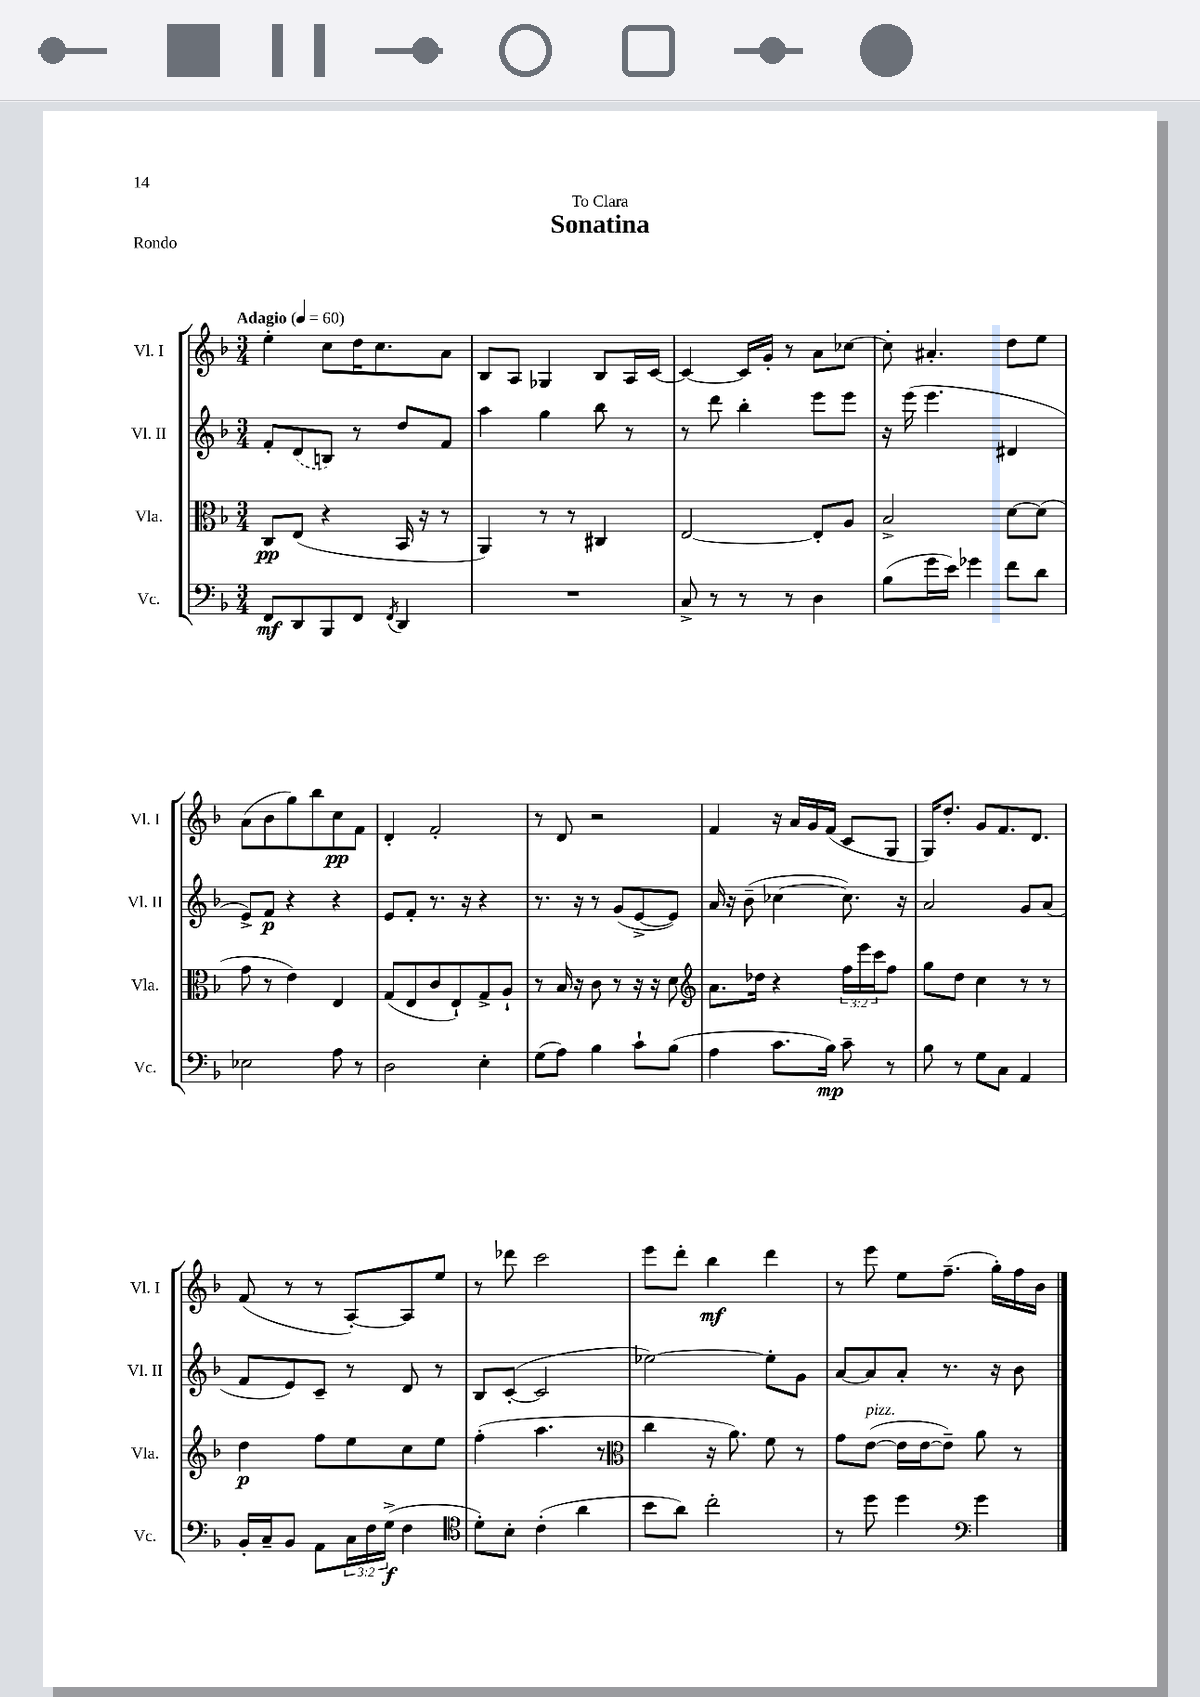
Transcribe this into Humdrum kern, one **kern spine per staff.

**kern	**kern	**kern	**kern
*staff4	*staff3	*staff2	*staff1
*clefF4	*clefC3	*clefG2	*clefG2
*k[b-]	*k[b-]	*k[b-]	*k[b-]
*M3/4	*M3/4	*M3/4	*M3/4
*MM60	*MM60	*MM60	*MM60
8FF	8C	8f'	4ee'
8DD	(8E	(8d	.
8BBB-	4r	8B)	8cc
8FF	.	8r	16dd
.	.	.	8.cc
8qFF	.	.	.
4DD	16BB-	8dd	.
.	16r	.	.
.	8r	8f	8a
=	=	=	=
2.r	4AA)	4aa	8B-
.	.	.	8A
.	8r	4gg	4G-
.	8r	.	.
.	4C#	8bb-	8B-
.	.	8r	16A
.	.	.	[16c
=	=	=	=
8C^	[2E	8r	4c_
8r	.	8ddd	.
8r	.	4bb-'	16c]
.	.	.	16g'
8r	.	.	8r
4D	8E']	8eee	8a
.	8A	8eee	[8cc-
=	=	=	=
(8B-	2B-^	16r	8cc-']
.	.	(16eee	.
16g	.	4.eee	4.a#'
16e)	.	.	.
4g-	.	.	.
8f	[8d	4d#	8dd
8d	(8d]	.	8ee
=	=	=	=
2E-	8g	8e^)	(8a
.	8r	8f	8b-
.	4e)	4r	8gg)
.	.	.	8bb-
8A	4E	4r	8cc
8r	.	.	8f
=	=	=	=
2D	(8G	8e	4d'
.	8E	8f'	.
.	8c	8.r	2f'
.	8E`)	.	.
.	.	16r	.
4E'	8G^	4r	.
.	8A`	.	.
=	=	=	=
(8G	8r	8.r	8r
8A)	16B-	.	8d
.	16r	16r	.
4B-	8c	8r	2r
.	8r	(8g	.
8c`	16r	[8e^	.
.	16r	.	.
(8B-	8d	8e])	.
=	=	=	=
*	*clefG2	*	*
4A	8.a	16a	4f
.	.	16r	.
.	.	(8b-~	.
.	16dd-	.	.
8.c	4r	[4cc-	16r
.	.	.	16a
.	.	.	16g
16B-)	.	.	(16f
8c~	24ff	8.cc-])	8c
.	24eee	.	.
.	24ccc	.	.
8r	8ff	.	8G
.	.	16r	.
=	=	=	=
8B-	8gg	2a	16G)
.	.	.	8.dd'
8r	8dd	.	.
8G	4cc	.	8g
8C	.	.	8.f
4AA	8r	8g	.
.	.	.	8.d
.	8r	(8a	.
=	=	=	=
16BB-'	4dd	8f	(8f
16C~	.	.	.
8BB-	.	8e)	8r
8AA	8ff	8c~	8r
24C	8ee	8r	[8A')
24F	.	.	.
(24G^	.	.	.
4F	8cc	8d	8A]
.	8ee	8r	8ee
=	=	=	=
*clefC4	*	*	*
8d')	(4ff'	8B-	8r
8B-'	.	([8c'	8ddd-
(4c'	4.aa	2c]	2ccc
4a	.	.	.
.	8r	.	.
=	=	=	=
*	*clefC3	*	*
8b-	4cc	[2ee-)	8eee
8a)	.	.	8ddd'
2cc'	16r	.	4bb-
.	8.a)	.	.
.	8f	8ee-']	4ddd
.	8r	8g	.
=	=	=	=
8r	8g	[8a	8r
8dd	([8e	8a]	8eee
4dd	16e]	8a'	8ee
.	[16e	.	.
.	8e~])	8.r	(8.ff~
*clefF4	*	*	*
4g	8a	.	.
.	.	16r	16gg')
.	8r	8b-	16ff
.	.	.	16b-
==	==	==	==
*-	*-	*-	*-
